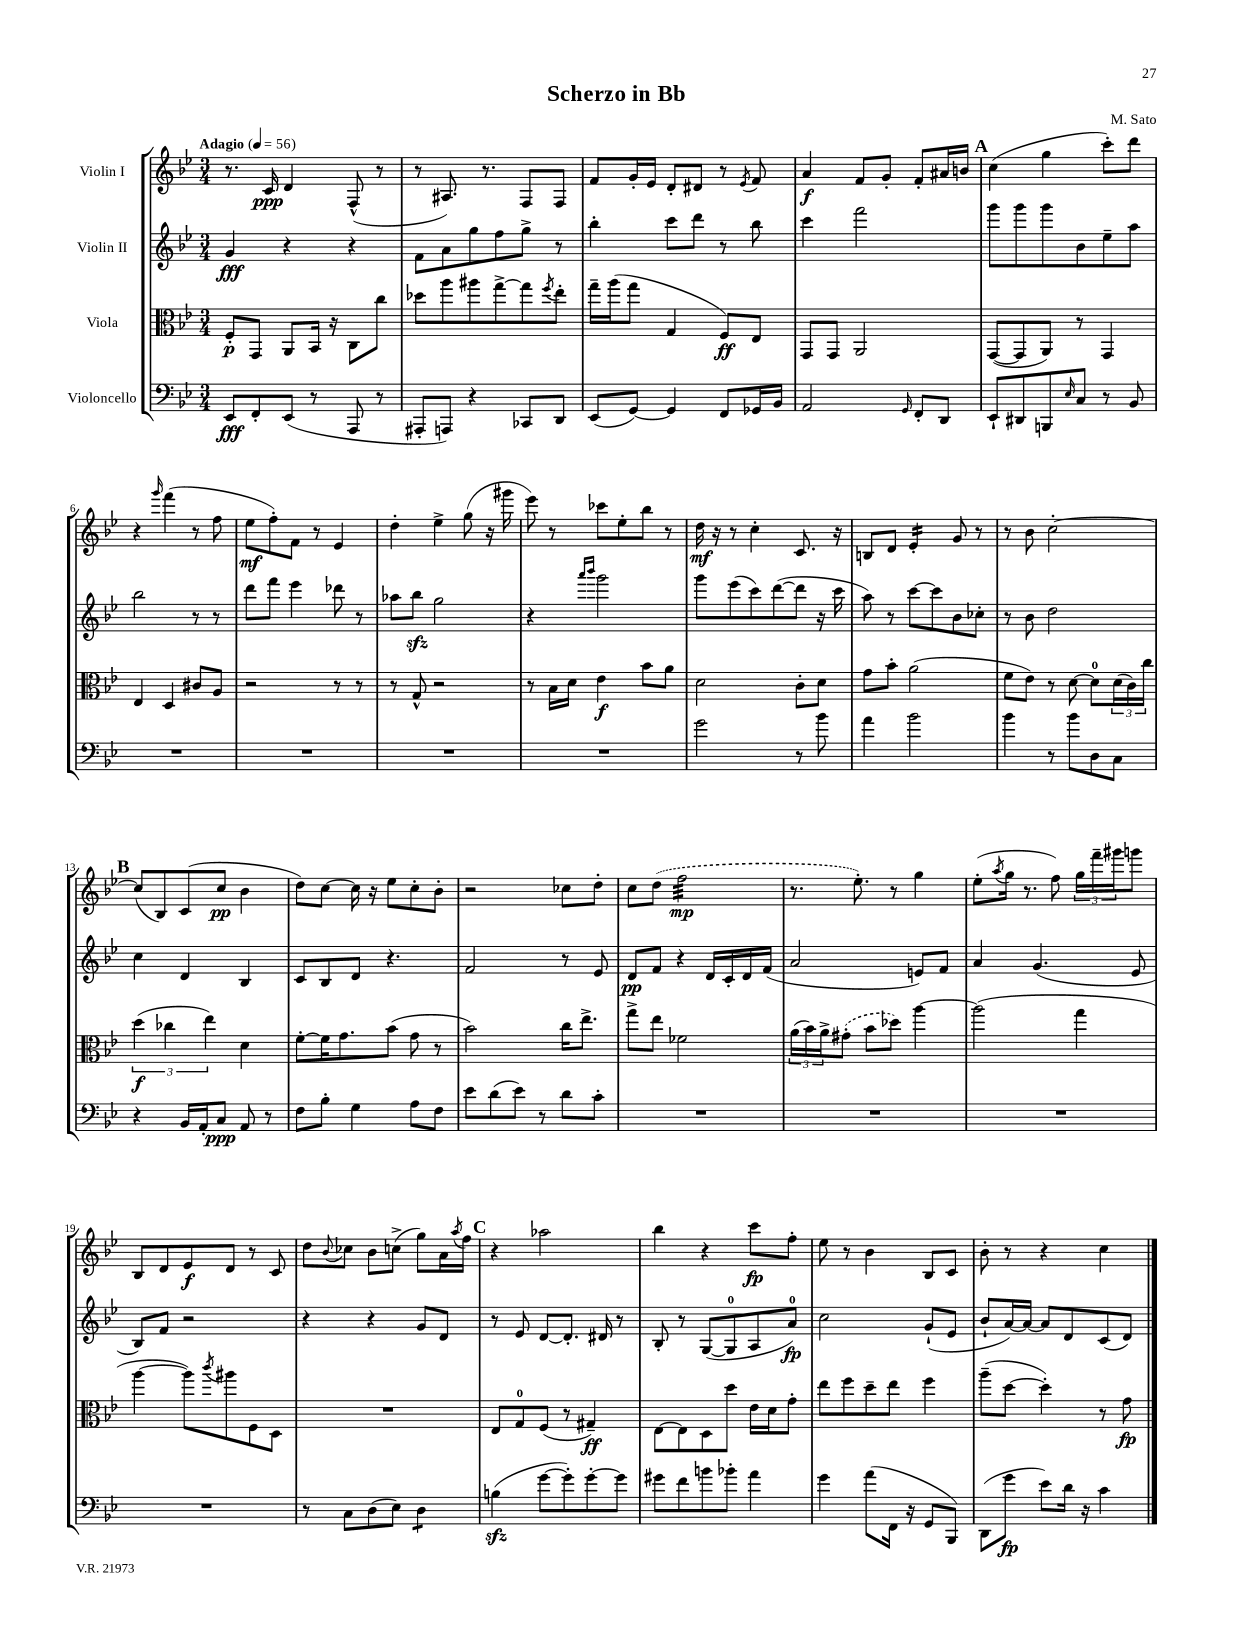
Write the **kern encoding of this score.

**kern	**kern	**kern	**kern
*staff4	*staff3	*staff2	*staff1
*clefF4	*clefC3	*clefG2	*clefG2
*k[b-e-]	*k[b-e-]	*k[b-e-]	*k[b-e-]
*M3/4	*M3/4	*M3/4	*M3/4
*MM56	*MM56	*MM56	*MM56
8EE-/L	8F'/L	4g/	8.r
8FF'/	8GG/J	.	.
.	.	.	16c/
(8EE-/J	8AA/L	4r	4d/
8r	16BB-/Jk	.	.
.	16r	.	.
8AAA/	8C\L	4r	(8F^^/
8r	8cc\J	.	8r
=	=	=	=
8AAA#'/L	8dd-\L	8f\L	8r
8AAA/J)	8aa\	8a\	8.A#/)
4r	8aa#\	8gg\	.
.	.	.	8.r
.	[8gg^\	8ff\	.
8CC-/L	8gg\]	8gg^\J	8F/L
.	8qff/	.	.
8DD/J	8ee-'\J	8r	8F/J
=	=	=	=
(8EE-/L	16gg~\LL	4bb-'\	8f/L
.	(16aa\J	.	.
[8GG/J)	8gg\J	.	16g'/L
.	.	.	16e-/JJ
4GG/]	4G/	8ccc\L	8d'/L
.	.	8ddd\J	8d#/J
8FF/L	8F/L)	8r	8r
.	.	.	8qe-/
16GG-/L	8E-/J	8bb-\	8f/
16BB-/JJ	.	.	.
=	=	=	=
2AA/	8GG/L	4ccc\	4a/
.	8GG/J	.	.
.	2AA/	2fff\	8f/L
.	.	.	8g'/J
16qqGG/	.	.	.
8FF'/L	.	.	8f'/L
8DD/J	.	.	16a#/L
.	.	.	16b/JJ
=	=	=	=
8EE-`/L	([8GG/L	8ggg\L	(4cc\
8DD#/	8GG/]	8ggg\	.
8BBB/	8AA/J)	8ggg\	4gg\
16qqE-/	.	.	.
8C/J	8r	8b-\	.
8r	4GG/	8ee-~\	8ccc'\L)
8BB-/	.	8aa\J	8ddd\J
=	=	=	=
2.r	4E-/	2bb-\	4r
.	.	.	16qqggg/
.	4D/	.	(4fff\
.	8c#/L	8r	8r
.	8A/J	8r	8ff\
=	=	=	=
2.r	2r	8ddd\L	8ee-\L
.	.	8fff\J	8ff'\)
.	.	4eee-\	8f\J
.	.	.	8r
.	8r	8ddd-\	4e-/
.	8r	8r	.
=	=	=	=
2.r	8r	8aa-\L	4dd'\
.	8G^^/	8bb-\J	.
.	2r	2gg\	4ee-^\
.	.	.	(8gg\
.	.	.	16r
.	.	.	16ggg#\
=	=	=	=
2.r	8r	4r	8eee-\)
.	16B-\LL	.	8r
.	16d\JJ	.	.
.	.	16qqaaa/LL	.
.	.	16qqbbb-/JJ	.
.	4e-\	2ggg\	8ccc-\L
.	.	.	8ee-'\
.	8b-\L	.	8bb-\J
.	8a\J	.	8r
=	=	=	=
2g\	2d\	8ggg\L	16dd\
.	.	.	16r
.	.	(8eee-\	8r
.	.	8ccc\)	4cc'\
.	.	([8ddd\	.
8r	8c'\L	8ddd\]J	8.c/
8b-\	8d\J	16r	.
.	.	16ccc\	16r
=	=	=	=
4a\	8g\L	8aa\)	8B/L
.	8b-'\J	8r	8d/J
2b-\	(2a\	[8ccc\L	4e-'/
.	.	8ccc\]	.
.	.	8b-\	8g/
.	.	8cc-'\J	8r
=	=	=	=
4b-\	8f\L	8r	8r
.	8e-\J)	8b-\	8b-\
8r	8r	2dd\	[2cc'\
8b-\L	[8d\	.	.
8D\	8d\]L	.	.
8C\J	(24d\L	.	.
.	24c\)	.	.
.	24cc\JJ	.	.
=	=	=	=
4r	(6dd\	4cc\	(8cc/]L
.	.	.	8B-/)
.	6cc-\	.	.
16BB-/LL	.	4d/	(8c/
16AA'/J	.	.	.
.	6ee-\)	.	.
8C/J	.	.	8cc/J
8AA/	4d\	4B-/	4b-\
8r	.	.	.
=	=	=	=
8F\L	[8f'\L	8c/L	8dd\L)
8B-'\J	16f\]K	8B-/	[8cc\J
.	8.g\	.	.
4G\	.	8d/J	16cc\]
.	.	.	16r
.	(8b-\J	4.r	8ee-\L
8A\L	8g\	.	8cc'\
8F\J	8r	.	8b-'\J
=	=	=	=
8e-\L	2b-\)	2f/	2r
(8d\	.	.	.
8e-\J)	.	.	.
8r	.	.	.
8d\L	16cc\LK	8r	8cc-\L
.	8.ee-^\J	.	.
8c'\J	.	8e-/	8dd'\J
=	=	=	=
2.r	8gg^\L	8d/L	8cc\L
.	8ee-\J	8f/J	(8dd\J
.	2f-\	4r	2ff\
.	.	16d/LL	.
.	.	16c'/	.
.	.	16d/	.
.	.	(16f/JJ	.
=	=	=	=
2.r	(24a\LL	2a/	8.r
.	24b-\)	.	.
.	24a^\J	.	.
.	(8g#'\J	.	.
.	.	.	8.ee-'\)
.	8b-\L	.	.
.	8dd-\J)	.	8r
.	[4aa\	8e/L)	4gg\
.	.	8f/J	.
=	=	=	=
2.r	(2aa\]	4a/	(8ee-'\L
.	.	.	8qaa/
.	.	.	16gg\Jk
.	.	.	8.r
.	.	(4.g/	.
.	.	.	8ff\)
.	4gg\	.	24gg\LL
.	.	.	24fff~\
.	.	.	24ggg#\J
.	.	8e-/	8ggg\J
=	=	=	=
2.r	[4aa\	8B-/L)	8B-/L
.	.	8f/J	8d/
.	8aa\]L)	2r	8e-/
.	8qccc/	.	.
.	8aa#\	.	8d/J
.	8F\	.	8r
.	8D\J	.	8c/
=	=	=	=
8r	2.r	4r	8dd\L
.	.	.	8qqb-/
8C\L	.	.	8cc-\J
(8D\	.	4r	8b-\L
8E-\J)	.	.	(8cc^\J
4D\	.	8g/L	8gg\L)
.	.	8d/J	16a\L
.	.	.	8qaa/
.	.	.	16ff\JJ
=	=	=	=
(4B\	8E-/L	8r	4r
.	8G/	8e-/	.
[8g\L	(8F/J	[8d/L	2aa-\
8g'\])	8r	8.d'/]J	.
[8g'\	4G#~/)	.	.
.	.	16d#/	.
8g\]J	.	8r	.
=	=	=	=
8g#\L	[8E-\L	8B-'/	4bb-\
8f\	8E-\]	8r	.
8b\	8D\	([8G/L	4r
8b-'\J	8dd\J	8G/]	.
4a\	16e-\LL	8A/	8ccc\L
.	16d\J	.	.
.	8g'\J	8a/J)	8ff'\J
=	=	=	=
4g\	8ee-\L	2cc\	8ee-\
.	8ff\	.	8r
(8a\L	8dd~\	.	4b-\
16FF\Jk	8ee-\J	.	.
16r	.	.	.
8GG/L	4ff\	(8g`/L	8B-/L
8BBB-/J)	.	8e-/J	8c/J
=	=	=	=
(8DD\L	(8aa~\L	8b-`/L	8b-'\
8g\J	[8dd\J	[16a/L)	8r
.	.	16a/_JJ	.
8e-\L)	4dd'\])	8a/]L	4r
16d\Jk	.	8d/	.
16r	.	.	.
4c\	8r	(8c/	4cc\
.	8g\	8d/J)	.
==	==	==	==
*-	*-	*-	*-
